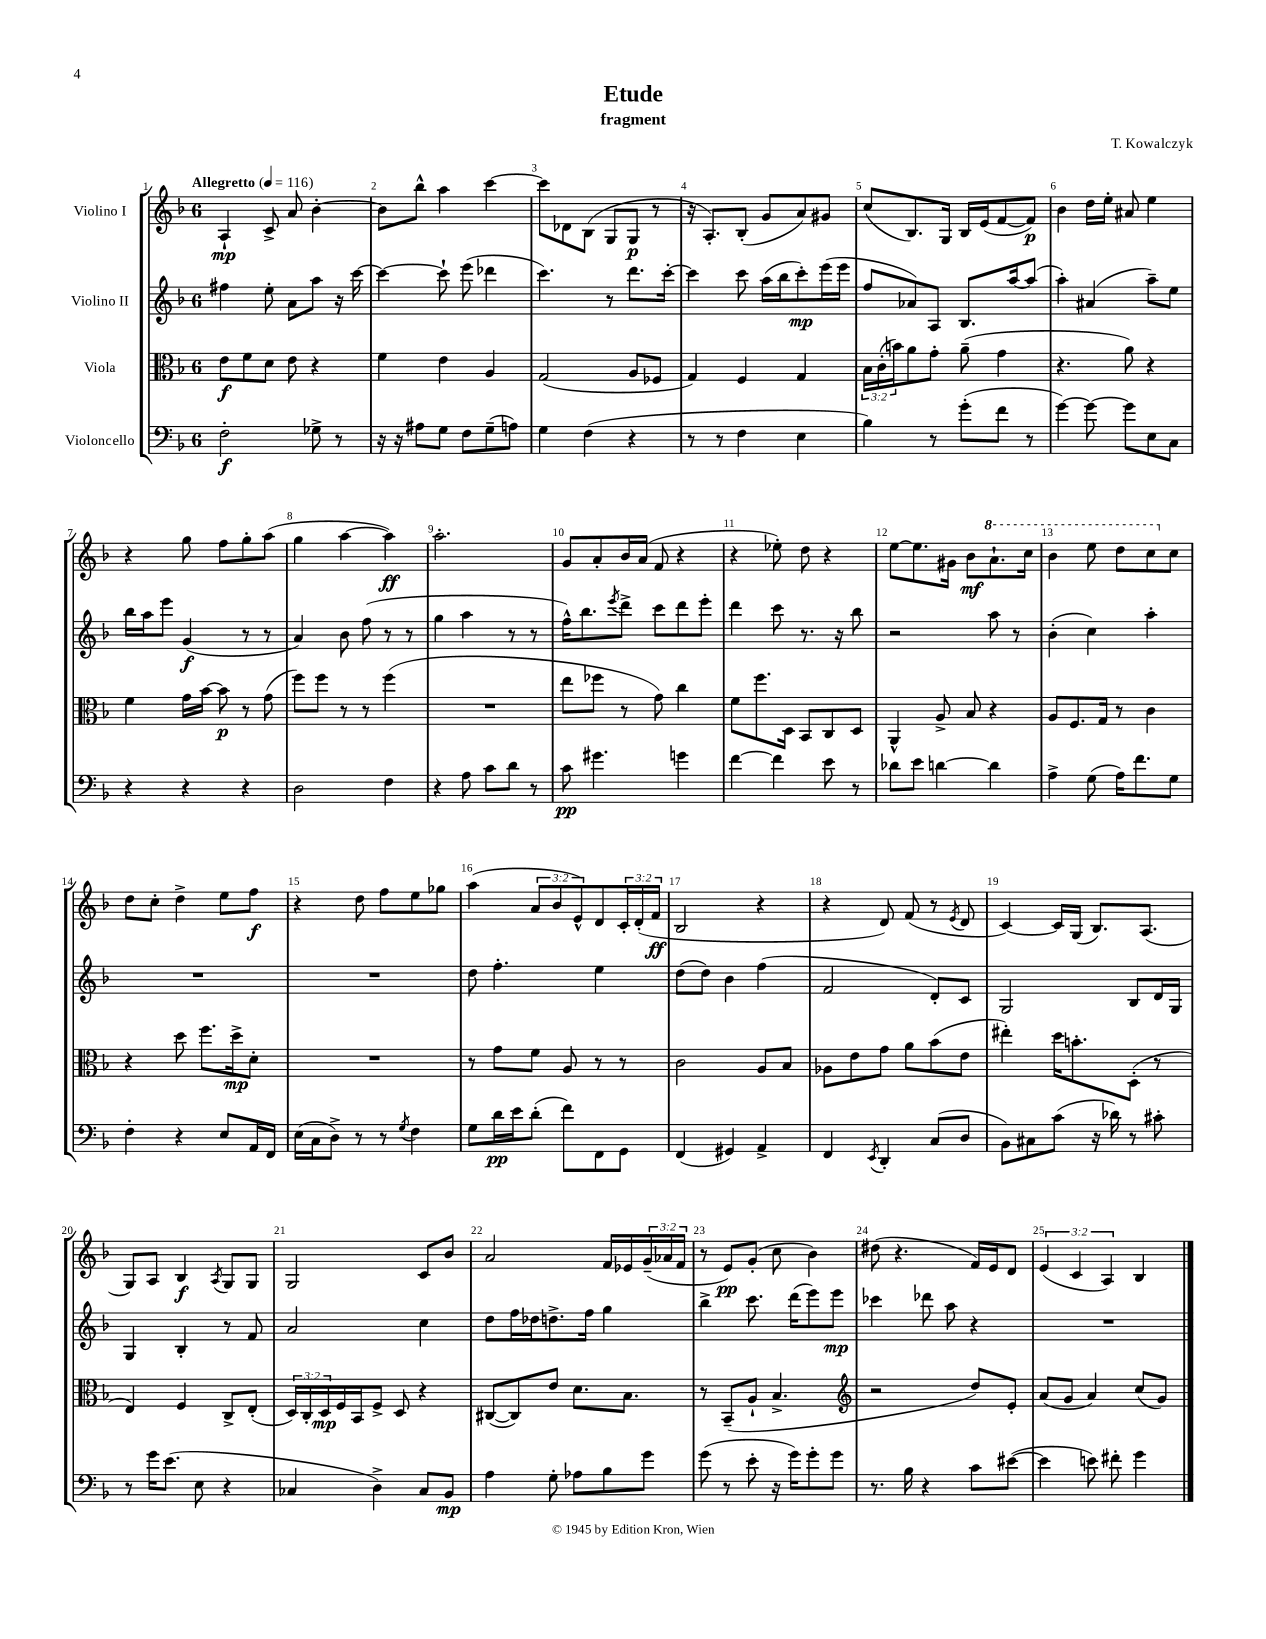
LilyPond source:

\header { title = "Etude" composer = "T. Kowalczyk" subtitle = "fragment" }
<<
\new StaffGroup <<
\new Staff = "s0" \with { instrumentName = "Violino I" } {
    \clef treble \key f \major \once \override Staff.TimeSignature.style = #'single-digit \time 6/8 \override Staff.TupletNumber.text = #tuplet-number::calc-fraction-text \tempo "Allegretto" 4 = 116
    a4-!\mp c'8-> a'8 bes'4~-. |
    bes'8 bes''8-^ a''4 c'''4~ |
    c'''8 des'8 bes8( g8 g8\p r8 |
    r16 a8.-.) bes8-.( g'8 a'8) gis'8 |
    c''8( bes8.) g16 bes16 e'16( f'8~ f'8\p) |
    bes'4 d''16 e''16-. ais'8 e''4 |
    r4 g''8 f''8 g''8-. a''8( |
    g''4 a''4~ a''4\ff) |
    a''2.-. |
    g'8 a'8-. bes'16 a'16( f'8 r4 |
    r4 ees''8-.) d''8 r4 |
    e''8~ e''8. gis'16 bes'8\mf \ottava #1 a''8.-! c'''16 |
    bes''4 e'''8 d'''8 c'''8 \ottava #0 c''8 |
    d''8 c''8-. d''4-> e''8 f''8\f |
    r4 d''8 f''8 e''8 ges''8 |
    a''4( \tuplet 3/2 { a'8 bes'8 e'8-^) } d'8 \tuplet 3/2 { c'16-. d'16-.( f'16\ff } |
    bes2 r4 |
    r4 d'8) f'8( r8 \acciaccatura { e'8 } d'8 |
    c'4~) c'16 g16( bes8.) a8.( |
    g8) a8 bes4\f \acciaccatura { a8 } g8 g8 |
    g2 c'8 bes'8 |
    a'2 f'16 ees'16 \tuplet 3/2 { g'16--( aes'16 f'16 } |
    r8 e'8\pp) g'8-.( c''8 bes'4) |
    dis''8( r4. f'16) e'16 d'8 |
    \tuplet 3/2 { e'4( c'4 a4) } bes4 \bar "|." |
}
\new Staff = "s1" \with { instrumentName = "Violino II" } {
    \clef treble \key f \major \once \override Staff.TimeSignature.style = #'single-digit \time 6/8
    fis''4 e''8-. a'8 a''8 r16 c'''16~ |
    c'''4~ c'''8-! e'''8( des'''4 |
    c'''4.) r8 d'''8. c'''16~-. |
    c'''4 c'''8 a''16( bes''16 c'''8-.\mp) e'''16( e'''16 |
    f''8 aes'8) a8 bes8. a''16~ a''8( |
    a''4-.) ais'4( a''8--) e''8 |
    bes''16 a''16 e'''8 g'4\f( r8 r8 |
    a'4) bes'8 f''8( r8 r8 |
    g''4 a''4 r8 r8 |
    f''16-^) bes''8. \acciaccatura { e'''8 } d'''8-> c'''8 d'''8 e'''8-. |
    d'''4 c'''8 r8. r16 bes''8 |
    r2 a''8 r8 |
    bes'4-.( c''4) a''4-. |
    R2. |
    R2. |
    d''8 f''4.-. e''4 |
    d''8( d''8) bes'4 f''4( |
    f'2 d'8-.) c'8 |
    g2 bes8 d'16 g16 |
    g4 bes4-. r8 f'8 |
    a'2 c''4 |
    d''8 f''16 des''16 d''8.-> f''16 g''4 |
    bes''4-> c'''8. d'''16( e'''8) e'''8\mp |
    ces'''4 des'''8 a''8 r4 |
    R2. \bar "|." |
}
\new Staff = "s2" \with { instrumentName = "Viola" } {
    \clef alto \key f \major \once \override Staff.TimeSignature.style = #'single-digit \time 6/8 \override Staff.TupletNumber.text = #tuplet-number::calc-fraction-text
    e'8\f f'8 d'8 e'8 r4 |
    f'4 e'4 a4 |
    g2( a8 fes8 |
    g4) f4 g4 |
    \tuplet 3/2 { bes16 c'16-.( b'16) } a'8 g'8-. a'8--( g'4 |
    r4. a'8) r4 |
    f'4 g'16 bes'16~ bes'8\p r8 g'8( |
    f''8) f''8 r8 r8 f''4( |
    R2. |
    e''8 fes''8 r8 g'8) c''4 |
    f'8 f''8. d16 bes,8 c8 d8 |
    a,4-^ a8-> bes8 r4 |
    a8 f8. g16 r8 c'4 |
    r4 d''8 f''8. d''16->\mp d'8-. |
    R2. |
    r8 g'8 f'8 a8 r8 r8 |
    c'2 a8 bes8 |
    aes8 e'8 g'8 a'8 bes'8( e'8 |
    eis''4-.) d''16 b'8.-. d8-.( r8 |
    e4) f4 c8-> e8-.( |
    \tuplet 3/2 { d16) c16-. d16\mp } f16 bes,16 f8-> d8 r4 |
    cis8~( cis8) e'8 d'8. bes8. |
    r8 bes,8--( a8-! bes4.-> |
    \clef treble r2 d''8) e'8-. |
    a'8( g'8 a'4) c''8( g'8) \bar "|." |
}
\new Staff = "s3" \with { instrumentName = "Violoncello" } {
    \clef bass \key f \major \once \override Staff.TimeSignature.style = #'single-digit \time 6/8
    f2-.\f ges8-> r8 |
    r16 r16 ais8 g8 f8 g8--( a8) |
    g4 f4( r4 |
    r8 r8 f4 e4 |
    bes4) r8 g'8-.( f'8 r8 |
    g'4~) g'8~ g'8 e8 c8 |
    r4 r4 r4 |
    d2 f4 |
    r4 a8 c'8 d'8 r8 |
    c'8\pp gis'4. g'4 |
    f'4~ f'4 e'8 r8 |
    des'8 e'8 d'4~ d'4 |
    a4-> g8( a16) f'8. g8 |
    f4-. r4 e8 a,16 f,16 |
    e16( c16 d8->) r8 r8 \acciaccatura { g8 } f4 |
    g8 d'16\pp e'16 d'8-.( f'8) f,8 g,8 |
    f,4( gis,4) a,4-> |
    f,4 \acciaccatura { e,8 } d,4-. c8( d8 |
    bes,8) cis8 c'8( r16 des'16) r8 cis'8-. |
    r8 g'16 e'8.( e8 r4 |
    ces4 d4->) ces8 bes,8\mp |
    a4 g8-. aes8 bes8 g'8 |
    g'8( r8 e'8-. r16 g'16) g'8-. g'8 |
    r8. bes16 r4 c'8 eis'8~( |
    eis'4 e'8) fis'8-. g'4 \bar "|." |
}
>>
>>
\layout { \context { \Score \override BarNumber.break-visibility = ##(#f #t #t) barNumberVisibility = #all-bar-numbers-visible } }
